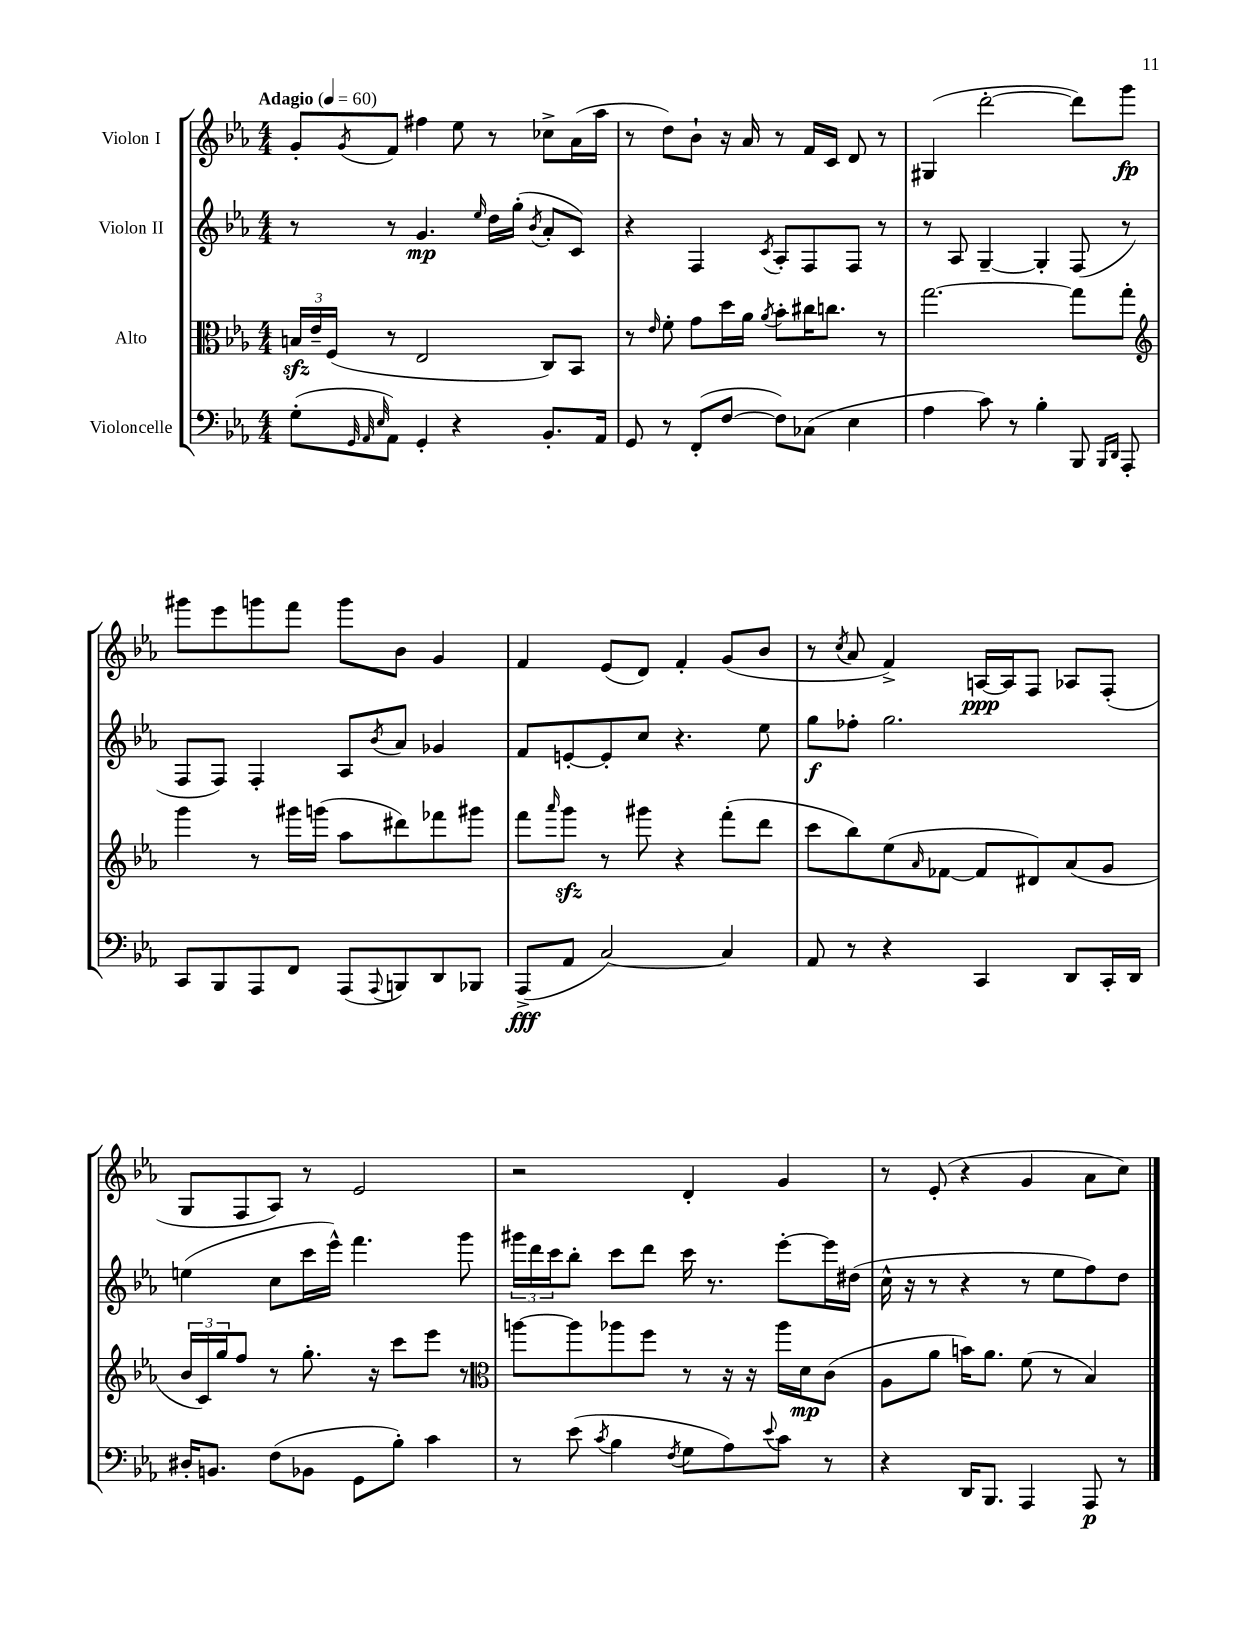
<<
\new StaffGroup <<
\new Staff = "s0" \with { instrumentName = "Violon I" } {
    \clef treble \key ees \major \numericTimeSignature \time 4/4 \tempo "Adagio" 4 = 60
    g'8-. \acciaccatura { g'8 } f'8 fis''4 ees''8 r8 ces''8-> aes'16( aes''16 |
    r8 d''8) bes'8-! r16 aes'16 r8 f'16 c'16 d'8 r8 |
    gis4( d'''2~-. d'''8) g'''8\fp |
    gis'''8 ees'''8 g'''8 f'''8 g'''8 bes'8 g'4 |
    f'4 ees'8( d'8) f'4-. g'8( bes'8 |
    r8 \acciaccatura { c''8 } aes'8 f'4->) a16~\ppp a16 f8 aes8 f8-.( |
    g8 f8 aes8) r8 ees'2 |
    r2 d'4-. g'4 |
    r8 ees'8-.( r4 g'4 aes'8 c''8) \bar "|." |
}
\new Staff = "s1" \with { instrumentName = "Violon II" } {
    \clef treble \key ees \major \numericTimeSignature \time 4/4
    r8 r8 g'4.\mp \grace { ees''16 } d''16 g''16-.( \acciaccatura { bes'8 } aes'8-. c'8) |
    r4 f4 \acciaccatura { c'8 } aes8-. f8 f8 r8 |
    r8 aes8 g4~-- g4-. f8( r8 |
    f8 f8) f4-. aes8 \acciaccatura { bes'8 } aes'8 ges'4 |
    f'8 e'8~-. e'8-. c''8 r4. ees''8 |
    g''8\f fes''8-. g''2. |
    e''4( c''8 c'''16 ees'''16-^) f'''4. g'''8 |
    \tuplet 3/2 { gis'''16 d'''16 c'''16 } bes''8-. c'''8 d'''8 c'''16 r8. ees'''8~-. ees'''16 dis''16( |
    c''16-^ r16 r8 r4 r8 ees''8 f''8) d''8 \bar "|." |
}
\new Staff = "s2" \with { instrumentName = "Alto" } {
    \clef alto \key ees \major \numericTimeSignature \time 4/4
    \tuplet 3/2 { b16\sfz ees'16-- f16( } r8 ees2 c8) bes,8 |
    r8 \grace { ees'16 } f'8-. g'8 d''16 aes'16 \acciaccatura { aes'8 } bes'8-. cis''16 c''8. r8 |
    g''2.~ g''8 g''8-. |
    \clef treble g'''4 r8 gis'''16 g'''16( aes''8 dis'''8) fes'''8 gis'''8 |
    f'''8 \grace { aes'''16 } g'''8\sfz r8 gis'''8 r4 f'''8-.( d'''8 |
    c'''8 bes''8) ees''8( \grace { aes'16 } fes'8~ fes'8 dis'8) aes'8( g'8 |
    \tuplet 3/2 { bes'16 c'16) g''16 } f''8 r8 g''8.-. r16 c'''8 ees'''8 r8 |
    \clef alto a''8~ a''8 aes''8 f''8 r8 r16 r16 aes''16 d'16\mp c'8( |
    aes8 aes'8 b'16) aes'8. f'8( r8 bes4) \bar "|." |
}
\new Staff = "s3" \with { instrumentName = "Violoncelle" } {
    \clef bass \key ees \major \numericTimeSignature \time 4/4
    g8-.( \grace { g,32 aes,32 ees32 } aes,8) g,4-. r4 bes,8.-. aes,16 |
    g,8 r8 f,8-.( f8~ f8) ces8( ees4 |
    aes4 c'8) r8 bes4-. bes,,8 \grace { bes,,16 d,16 } aes,,8-. |
    c,8 bes,,8 aes,,8 f,8 aes,,8( \appoggiatura { aes,,8 } b,,8) d,8 bes,,8 |
    aes,,8->\fff( aes,8 c2~) c4 |
    aes,8 r8 r4 c,4 d,8 c,16-. d,16 |
    dis16-. b,8. f8( bes,8 g,8 bes8-.) c'4 |
    r8 ees'8( \acciaccatura { c'8 } bes4 \acciaccatura { f8 } g8 aes8) \appoggiatura { ees'8 } c'8 r8 |
    r4 d,16 bes,,8. aes,,4 aes,,8\p r8 \bar "|." |
}
>>
>>
\layout { \context { \Score \remove "Bar_number_engraver" } }
